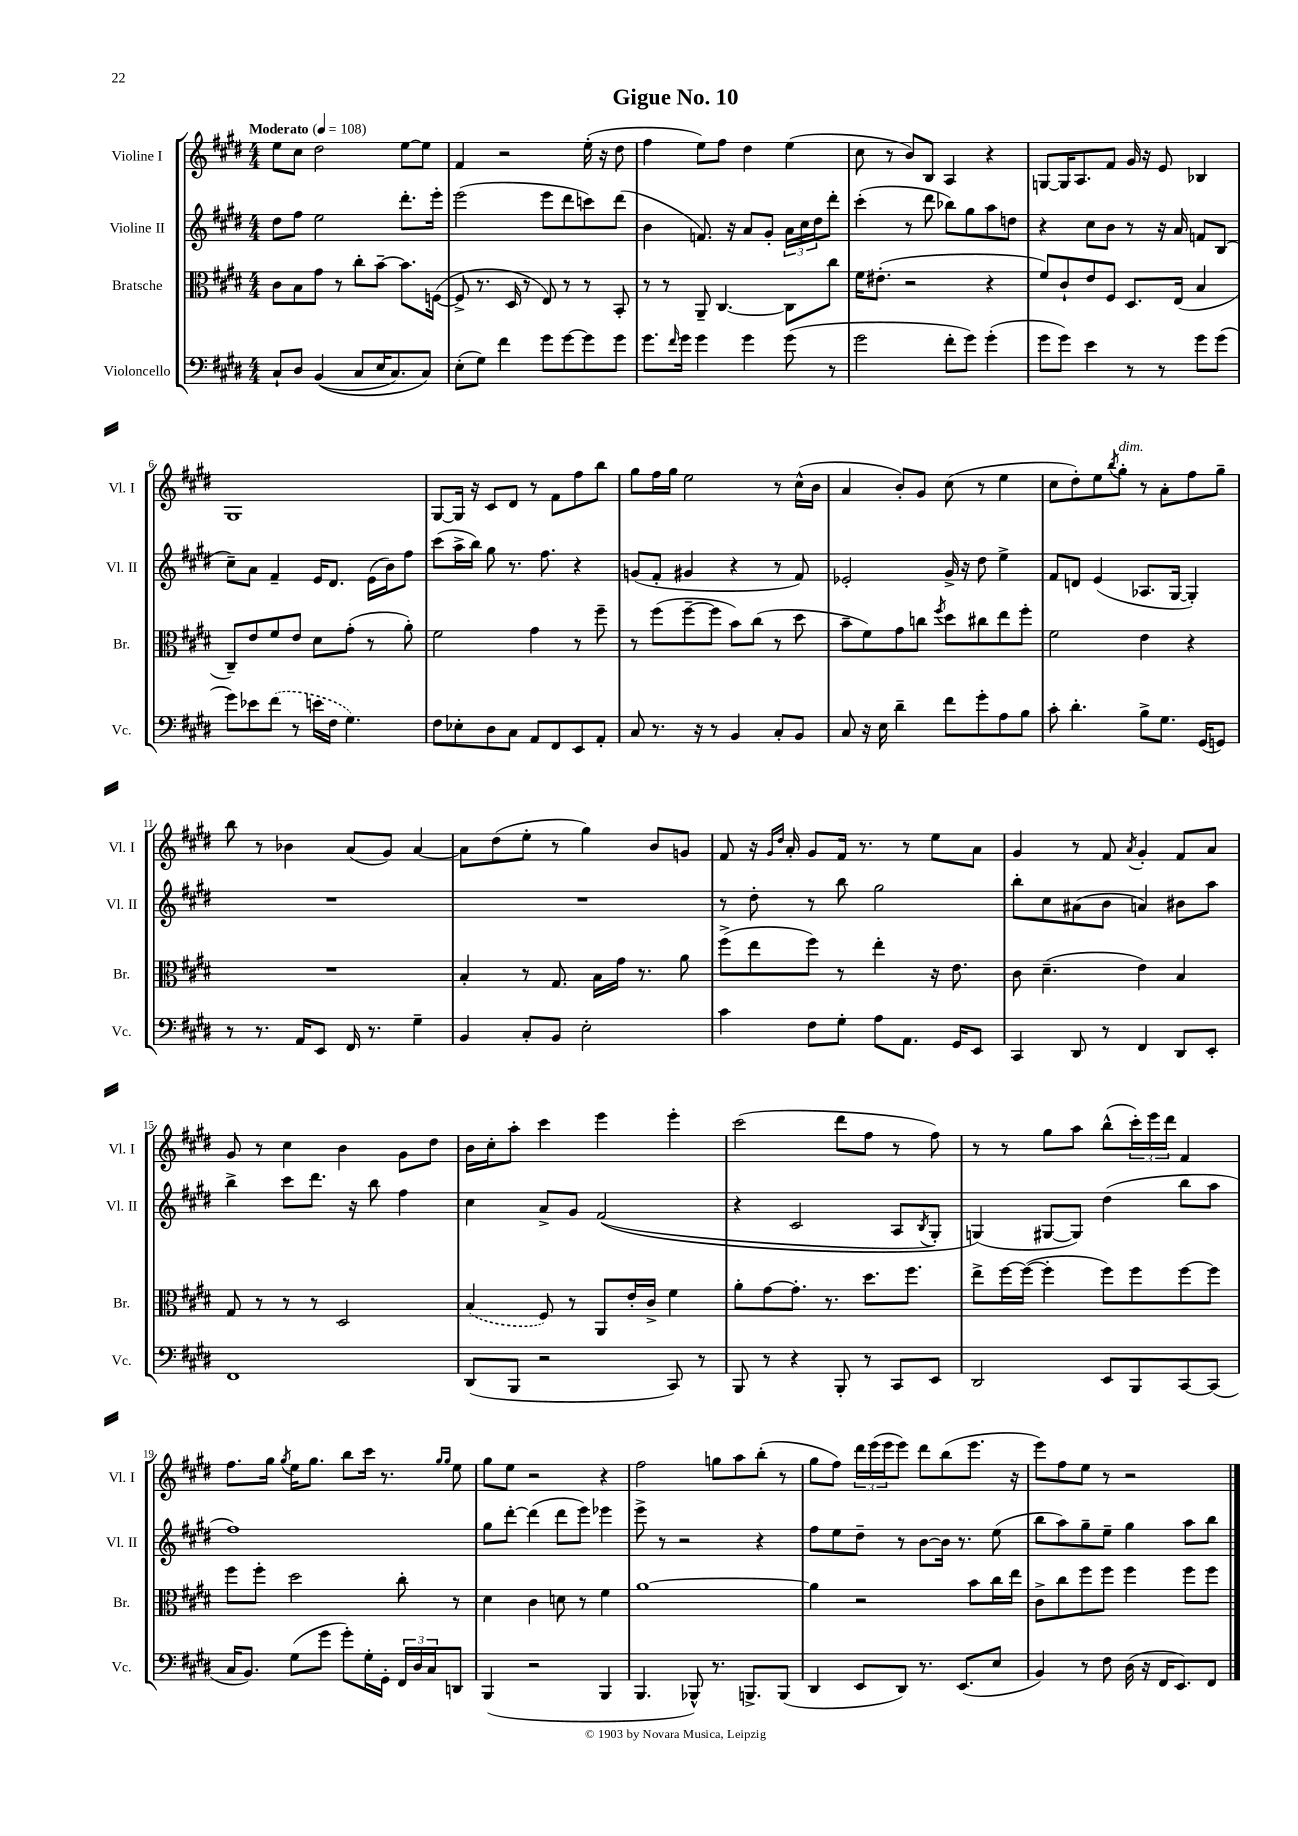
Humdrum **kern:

**kern	**kern	**kern	**kern
*part4	*part3	*part2	*part1
*staff4	*staff3	*staff2	*staff1
*I"Violoncello	*I"Bratsche	*I"Violine II	*I"Violine I
*I'Vc.	*I'Br.	*I'Vl. II	*I'Vl. I
*clefF4	*clefC3	*clefG2	*clefG2
*k[f#c#g#d#]	*k[f#c#g#d#]	*k[f#c#g#d#]	*k[f#c#g#d#]
*M4/4	*M4/4	*M4/4	*M4/4
*MM108	*MM108	*MM108	*MM108
=1	=1	=1	=1
!	!	!	!LO:TX:a:B:t=Moderato
8C#`/L	8c#\L	8dd#\L	8ee\L
8D#/J	8B\	8ff#\J	8cc#\J
((4BB/	8g#\J	2ee\	2dd#\
.	8r	.	.
8C#/L	8cc#'\L	.	.
16E/K	[8b~\J	.	.
8.C#/)	.	.	.
.	8.b\L]	8.ddd#'\L	[8ee\L
8C#/J)	.	.	8ee\J]
.	([16Fn\Jk	16eee'\Jk	.
=2	=2	=2	=2
(8E'\L	8F^/]	(2eee\	4f#/
8G#\J)	8.r	.	.
4f#\	.	.	2r
.	16D#/	.	.
.	8r	.	.
8g#\L	8E/)	8eee\L	.
[8g#\	8r	8ddd#\	.
8g#\]	8r	8cccn\)	(16ee'\
.	.	.	16r
8g#\J	8BB'/	(8ddd#\J	8dd#\
=3	=3	=3	=3
8.g#\L	8r	4b\	4ff#\
.	8r	.	.
16qqf#/	.	.	.
16g#\Jk	.	.	.
4g#\	8AA~/	8.fn/)	8ee\L)
.	[4.C#/	.	8ff#\J
.	.	16r	.
4g#\	.	8a/L	4dd#\
.	.	8g#'/J	.
(8g#\	8C#\L]	24a\LL	(4ee\
.	.	24cc#\	.
.	.	24dd#\J	.
8r	8cc#\J	8ddd#'\J	.
=4	=4	=4	=4
2g#\	16f#\KL	(4ccc#'\	8cc#\
.	(8.e#X'\J	.	.
.	.	.	8r
.	2r	8r	8b/L)
.	.	8ddd#\	8B/J
8f#'\L	.	8bb-X\L)	4A/
8g#\J)	.	8gg#\	.
(4g#'\	4r	8aa\	4r
.	.	8ddn\J	.
=5	=5	=5	=5
8g#\L	8f#/L)	4r	[8Gn/L
8g#\J)	8c#`/	.	16G/K]
.	.	.	8.A/
4e\	8e/	8cc#\L	.
.	8F#/J	8b\J	8f#/J
8r	8.D#/L	8r	16g#/
.	.	.	16r
8r	.	16r	8e/
.	(16E/Jk	16a/	.
8g#\L	4B/	8fn/L	4B-X/
(8g#\J	.	(8B/J	.
!!LO:LB:g=z
=6	=6	=6	=6
8g#\L)	8C#~/L)	8cc#~\L)	1G#
8e-X\	8e/	8a\J	.
(8f#\J	8f#/	4f#~/	.
8r	8e/J	.	.
16en\LL	8d#\L	16e/KL	.
16F#\JJ	.	8.d#/J	.
4.G#\)	(8g#'\J	.	.
.	8r	(16e\LL	.
.	.	16b\J)	.
.	8a'\)	8ff#\J	.
=7	=7	=7	=7
8F#\L	2f#\	(8ccc#\L	[8G#/L
8E-X'\	.	16aa^\L	16G#/Jk]
.	.	16bb\JJ)	16r
8D#\	.	8gg#\	8c#/L
8C#\J	.	8.r	8d#/J
8AA/L	4g#\	.	8r
.	.	8.ff#\	.
8FF#/	.	.	8f#\L
8EE/	8r	4r	8ff#\
8AA'/J	8ff#~\	.	8bb\J
=8	=8	=8	=8
8C#/	8r	(8gn/L	8gg#\L
8.r	(8ff#\L	8f#'/J	16ff#\L
.	.	.	16gg#\JJ
.	[8ff#~\	4g#X/	2ee\
16r	.	.	.
8r	8ff#\J]	.	.
4BB/	8b\L)	4r	.
.	(8cc#\J	.	.
8C#'/L	8r	8r	8r
8BB/J	8dd#\	8f#/)	(16cc#^^\LL
.	.	.	16b\JJ
=9	=9	=9	=9
8C#/	8b~\L	2e-X'/	4a/
16r	8f#\)	.	.
16E\	.	.	.
4d#~\	8g#\	.	8b'/L)
.	8ccn\J	.	8g#/J
.	8qff#/	.	.
8f#\L	8dd#\L	16g#^/	(8cc#\
.	.	16r	.
8g#'\	8cc#X\	8dd#\	8r
8A\	8ee\	4ee^\	4ee\
8B\J	8ff#'\J	.	.
=10	=10	=10	=10
8c#'\	2f#\	8f#/L	8cc#\L
4.d#'\	.	8dn/J	8dd#'\)
.	.	(4e/	8ee\
.	.	.	8qbb/
!	!	!	!LO:TX:a:i:t=dim.
.	.	.	8gg#'\J
8B^\L	4e\	8.A-X/L	8r
8.G#\J	.	.	8a'\L
.	.	[16G#/Jk	.
.	4r	4G#'/])	8ff#\
(16GG#/KL	.	.	.
8GGn/J)	.	.	8gg#~\J
!!LO:LB:g=z
=11	=11	=11	=11
8r	1r	1r	8bb\
8.r	.	.	8r
.	.	.	4b-X\
16AA/KL	.	.	.
8EE/J	.	.	.
16FF#/	.	.	(8a/L
8.r	.	.	.
.	.	.	8g#/J)
4G#~\	.	.	[4a/
=12	=12	=12	=12
4BB/	4B'/	1r	8a\L]
.	.	.	(8dd#\
8C#'/L	8r	.	8ee'\J
8BB/J	8.G#/	.	8r
2E'\	.	.	4gg#\)
.	16B\LL	.	.
.	16g#\JJ	.	.
.	8.r	.	.
.	.	.	8b/L
.	8a\	.	8gn/J
=13	=13	=13	=13
4c#\	(8ff#^\L	8r	8f#/
.	8ee\	8dd#'\	16r
.	.	.	16qqg#/LL
.	.	.	16qqdd#/JJ
.	.	.	16a'/
8F#\L	8ff#\J)	8r	8g#/L
8G#'\J	8r	8bb\	16f#/Jk
.	.	.	8.r
8A\L	4ee'\	2gg#\	.
8.AA\J	.	.	8r
.	16r	.	8ee\L
16GG#/KL	8.e\	.	.
8EE/J	.	.	8a\J
=14	=14	=14	=14
4CC#/	8c#\	8bb'\L	4g#/
.	(4.d#~\	8cc#\	.
8DD#/	.	(8a#X\	8r
8r	.	8b\J	8f#/
.	.	.	8qa/
4FF#/	4e\)	4an/)	4g#'/
8DD#/L	4B/	8b#X\L	8f#/L
8EE'/J	.	8aa\J	8a/J
!!LO:LB:g=z
=15	=15	=15	=15
1FF#	8G#/	4bb^\	8g#/
.	8r	.	8r
.	8r	8ccc#\L	4cc#\
.	8r	8.ddd#\J	.
.	2D#/	.	4b\
.	.	16r	.
.	.	8bb\	.
.	.	4ff#\	8g#\L
.	.	.	8dd#\J
=16	=16	=16	=16
(8DD#/L	(4B/	4cc#\	16b\LL
.	.	.	16cc#'\J
8BBB/J	.	.	8aa'\J
2r	8F#/)	8a^/L	4ccc#\
.	8r	8g#/J	.
.	8AA/L	((2f#/	4eee\
.	16e'/L	.	.
.	16c#^/JJ	.	.
8CC#/)	4f#\	.	4eee'\
8r	.	.	.
=17	=17	=17	=17
8BBB/	8a'\L	4r	(2ccc#\
8r	[8g#\	.	.
4r	8.g#'\J]	2c#/	.
.	8.r	.	.
8BBB'/	.	.	8ddd#\L
8r	8.dd#\L	.	8ff#\J
8CC#/L	.	8A/L	8r
.	8.ff#\J	.	.
.	.	8qB/	.
8EE/J	.	8G#'/J)	8ff#\)
=18	=18	=18	=18
2DD#/	8ee^\L	(4Gn/)	8r
.	[16ff#\L	.	8r
.	(16ff#\JJ_	.	.
.	4ff#'\]	[8G#X/L	8gg#\L
.	.	8G#/J])	8aa\J
8EE/L	8ff#\L)	(4dd#\	(8bb^^\L
8BBB/	8ff#\	.	24ccc#'\L)
.	.	.	24eee\
.	.	.	24ddd#\JJ
[8CC#/	[8ff#\	8bb\L	4f#/
(8CC#/J]	8ff#\J]	8aa\J	.
!!LO:LB:g=z
=19	=19	=19	=19
16C#/KL	8ff#\L	1ff#)	8.ff#\L
8.BB/J)	.	.	.
.	8ff#'\J	.	.
.	.	.	16gg#\Jk
.	.	.	8qgg#/
(8G#\L	2dd#\	.	16ee\KL
.	.	.	8.gg#\J
8g#\J	.	.	.
8g#'\L)	.	.	8bb\L
16G#'\L	.	.	16ccc#\Jk
16GG#'\JJ	.	.	8.r
24FF#/LL	8cc#'\	.	.
24D#/	.	.	.
24C#/J	.	.	.
.	.	.	16qqgg#/LL
.	.	.	16qqgg#/JJ
8DDn/J	8r	.	8ee\
=20	=20	=20	=20
(4BBB/	4d#\	8gg#\L	8gg#\L
.	.	[8ddd#'\J	8ee\J
2r	4c#\	(4ddd#\]	2r
.	8dn\	8ddd#\L	.
.	8r	8eee\J)	.
4BBB/	4f#\	4eee-X\	4r
=21	=21	=21	=21
4.BBB/	[1a	8eee^\	2ff#\
.	.	8r	.
.	.	2r	.
8BBB-X^^/)	.	.	.
8.r	.	.	8ggn\L
.	.	.	8aa\
8.BBBn^/L	.	.	.
.	.	4r	(8bb'\J
(8BBB/J	.	.	8r
=22	=22	=22	=22
4DD#/	4a\]	8ff#\L	8gg#\L
.	.	8ee\	8ff#\J)
8EE/L	2r	8dd#~\J	24ddd#\LL
.	.	.	(24eee\
.	.	.	24eee\J
8DD#/J)	.	8r	8eee\J)
8.r	.	[8b\L	8ddd#\L
.	.	16b\Jk]	(8bb\
(8.EE/L	.	8.r	.
.	8b\L	.	8.eee\J
8E/J	16cc#\L	(8ee\	.
.	16ee\JJ	.	16r
=23	=23	=23	=23
4BB/)	8c#^\L	8bb\L	8eee\L)
.	8cc#\	8aa\)	8ff#\
8r	8ff#\	8gg#~\	8ee\J
8F#\	8ff#\J	8ee~\J	8r
(16D#\	4ff#\	4gg#\	2r
16r	.	.	.
16FF#/KL	.	.	.
8.EE/)	.	.	.
.	8ff#\L	8aa\L	.
8FF#/J	8ff#\J	8bb\J	.
==	==	==	==
*-	*-	*-	*-
